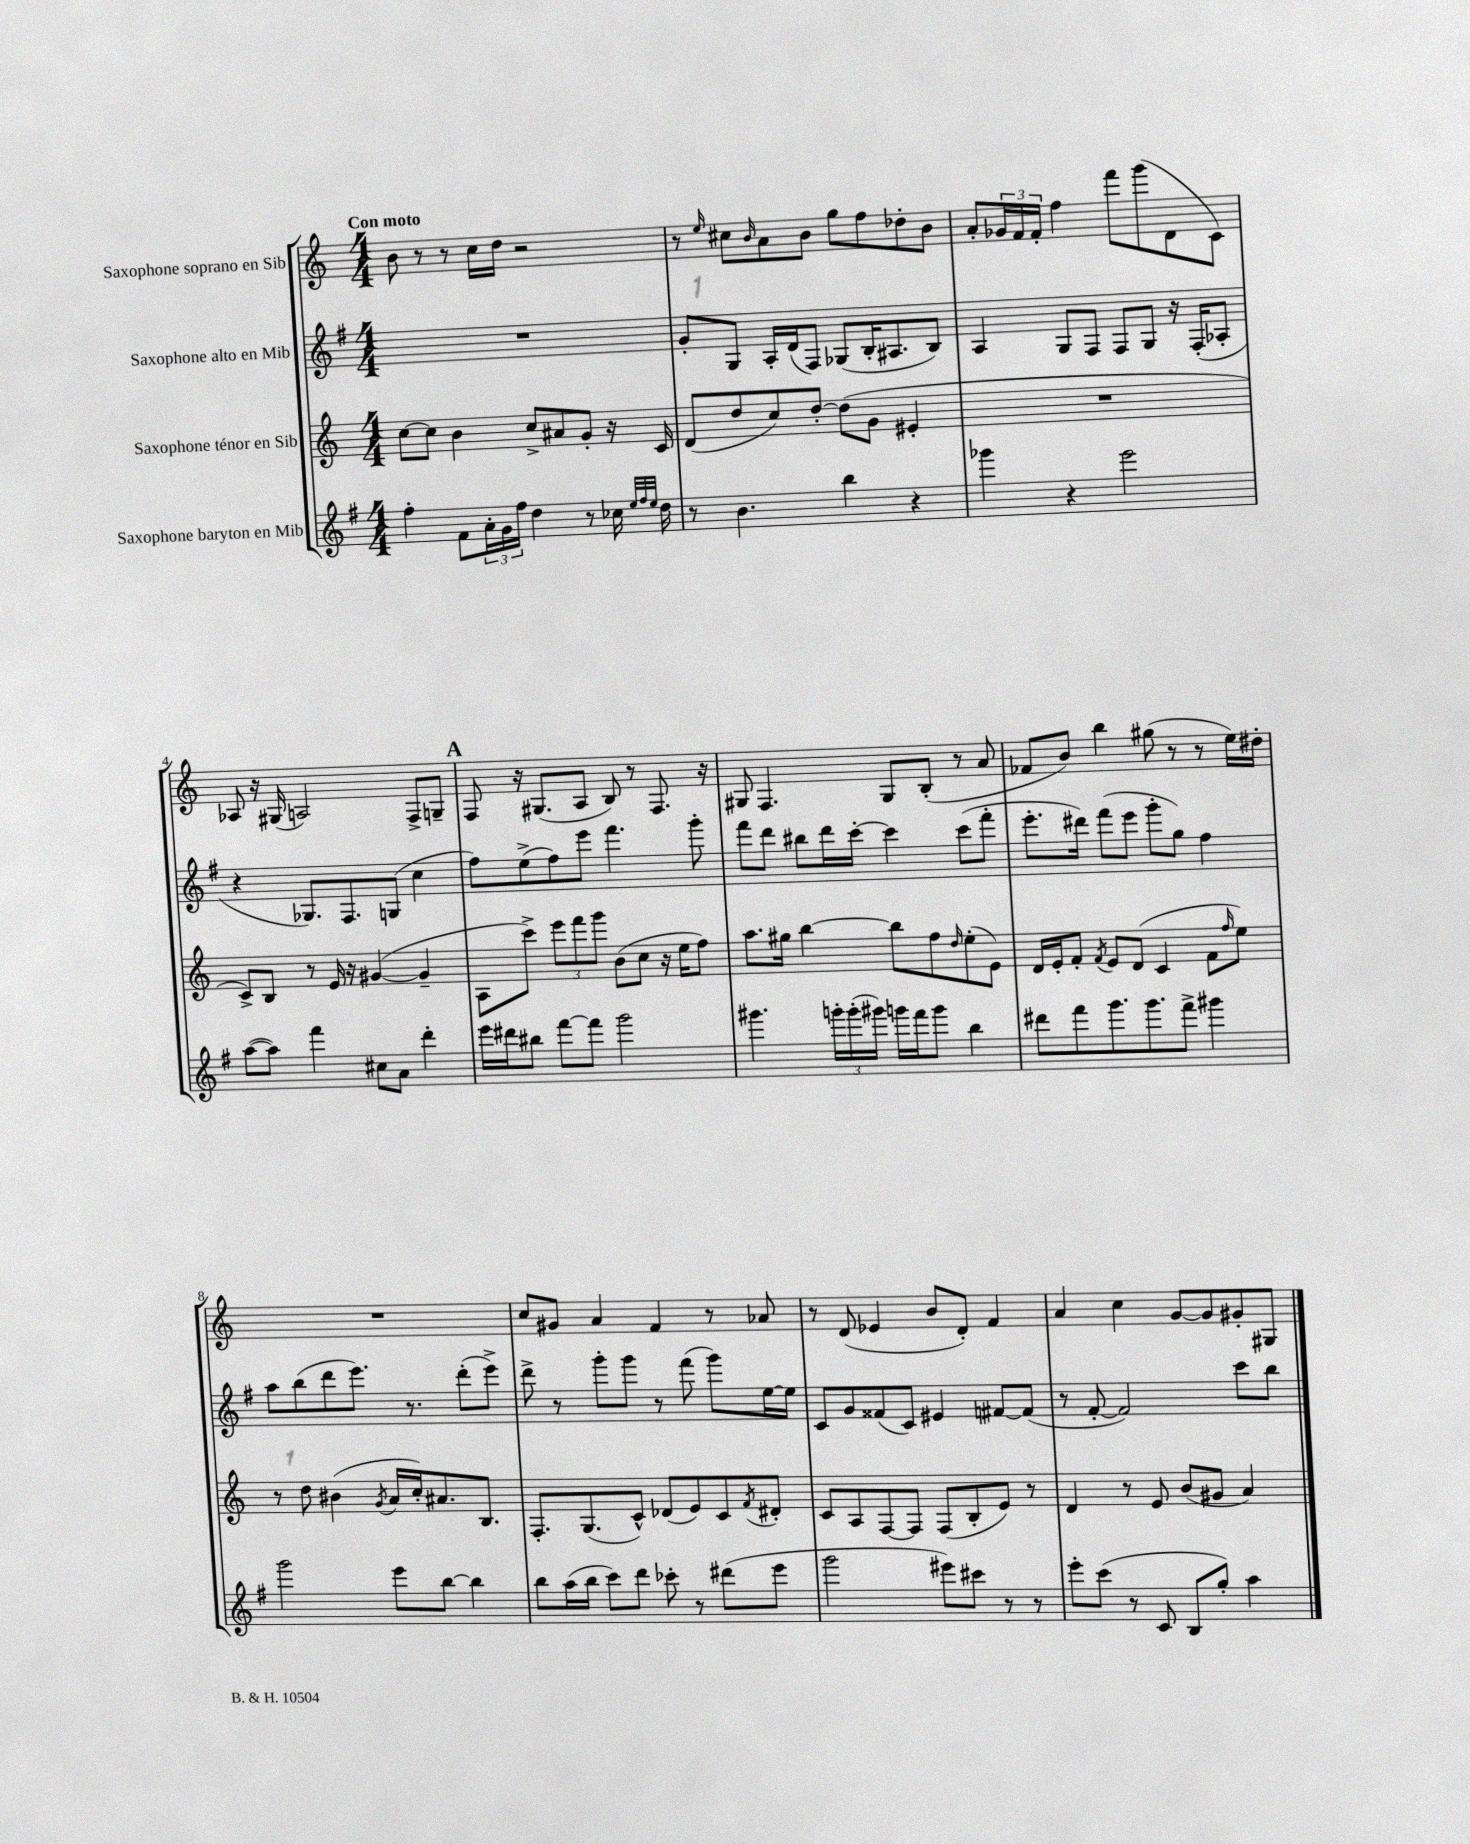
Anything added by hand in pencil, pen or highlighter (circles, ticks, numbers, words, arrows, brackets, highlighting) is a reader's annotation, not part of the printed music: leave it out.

**kern	**kern	**kern	**kern
*staff4	*staff3	*staff2	*staff1
*clefG2	*clefG2	*clefG2	*clefG2
*k[f#]	*k[]	*k[f#]	*k[]
*M4/4	*M4/4	*M4/4	*M4/4
4ff#'	[8cc	1r	8b
.	8cc]	.	8r
8f#	4b	.	8r
24a'	.	.	16cc
24g	.	.	.
.	.	.	16dd
24ff#	.	.	.
4dd	8cc^	.	2r
.	8a#	.	.
8r	8g'	.	.
16cc-	16r	.	.
32qqee	.	.	.
32qqff#	.	.	.
32qqee	.	.	.
16dd	16c	.	.
=	=	=	=
8r	(8d	8g'	8r
.	.	.	16qqee
4.b	8dd	8G	8cc#
.	.	.	16qqb
.	8cc)	16A'	8a
.	.	(16d	.
.	[8dd'	8F#)	8b
4bb	(8dd]	(8G-	8gg
.	8g	16B'	8ff
.	.	8.A#	.
4r	4e#'	.	8dd-'
.	.	8B)	8b
=	=	=	=
4ggg-	1r	4A	8a'
.	.	.	24g-
.	.	.	24f
.	.	.	24f'
4r	.	8G	4ff
.	.	8F#	.
2eee	.	8F#	8fff
.	.	8G	(8ggg
.	.	16r	8d
.	.	(16F#'	.
.	.	8A-'	8c)
=	=	=	=
([8aa	8c^)	4r	8A-
8aa])	8B	.	16r
.	.	.	(16G#
4fff#	8r	8.G-)	2A)
.	16e	.	.
.	16r	8.F#	.
8cc#	([4g#	.	.
8a	.	(8G	.
4ddd'	4g#~]	4cc	8F^
.	.	.	8G~
=	=	=	=
16eee	8A	8ff#)	8F
16ddd#	.	.	.
8bb#	8ccc^)	(8ee^	16r
.	.	.	(8.G#
[8fff#	12eee	8ff#)	.
.	12fff	.	.
8fff#]	.	8eee	8A
.	12ggg	.	.
2ggg	(8b	4.fff#	8B)
.	8cc	.	8r
.	16r	.	8.F
.	16ee	.	.
.	8ff)	8ggg'	.
.	.	.	16r
=	=	=	=
4.ggg#	8.aa	8fff#	8G#
.	.	8ddd	4.F
.	16gg#	.	.
.	[4bb	8bb#	.
24ggg'	.	16ddd	.
(24ggg'	.	.	.
.	.	[16ccc'	.
24ggg#)	.	.	.
16ggg	8bb]	4ccc]	8G#
16fff#	.	.	.
8ggg	8ff	.	(8B'
.	16qqdd	.	.
4bb	(8ee'	(8ccc	8r
.	8e)	8fff#'	8a
=	=	=	=
8ddd#	16d	8.eee'	8f-
.	16e'	.	.
8fff#	8f'	.	8b)
.	.	16ddd#)	.
.	8qf	.	.
8.ggg	8e	(8fff#	4bb
.	(8d	8eee	.
8.ggg	.	.	.
.	4c	8ggg'	(8gg#
8fff#^	.	8gg)	8r
4ggg#	8f	4ff#	8r
.	16qqff	.	.
.	8ee)	.	16ee)
.	.	.	16dd#'
=	=	=	=
2ggg	8r	8aa	1r
.	8dd	(8bb	.
.	(4b#	8ddd	.
.	.	8.eee)	.
.	8qg	.	.
8eee	16a	.	.
.	16cc')	8.r	.
[8bb	8.a#	.	.
4bb]	.	(8ddd'	.
.	8.B	.	.
.	.	8eee^)	.
=	=	=	=
8bb	8.F'	8ddd^	8cc
(16aa	.	8r	8g#
16bb	(8.G	.	.
8ccc)	.	8ggg'	4a
8ddd	8c^^)	8ggg	.
8ccc-'	(8d-	8r	4f
8r	8e)	(8fff#	.
(8ddd#	8c	8ggg)	8r
.	8qf	.	.
8eee	8d#'	[16ee	8a-
.	.	16ee]	.
=	=	=	=
2ggg	8c	8c	8r
.	8A	8g	(8d
.	[8F	(8f##	4e-
.	8F]	8c)	.
8eee#)	(8F	4e#	8b
8ccc#	8B'	.	8d')
8r	8e)	[8f#	4f
8r	8r	(8f#]	.
=	=	=	=
8eee'	4d	8r	4a
(8ccc	.	[8f#'	.
8r	8r	2f#])	4cc
8c	8e	.	.
8B	(8b	.	[8g
8gg')	8g#	.	8g]
4aa	4a)	8ccc	8g#'
.	.	8bb	8G#
==	==	==	==
*-	*-	*-	*-
